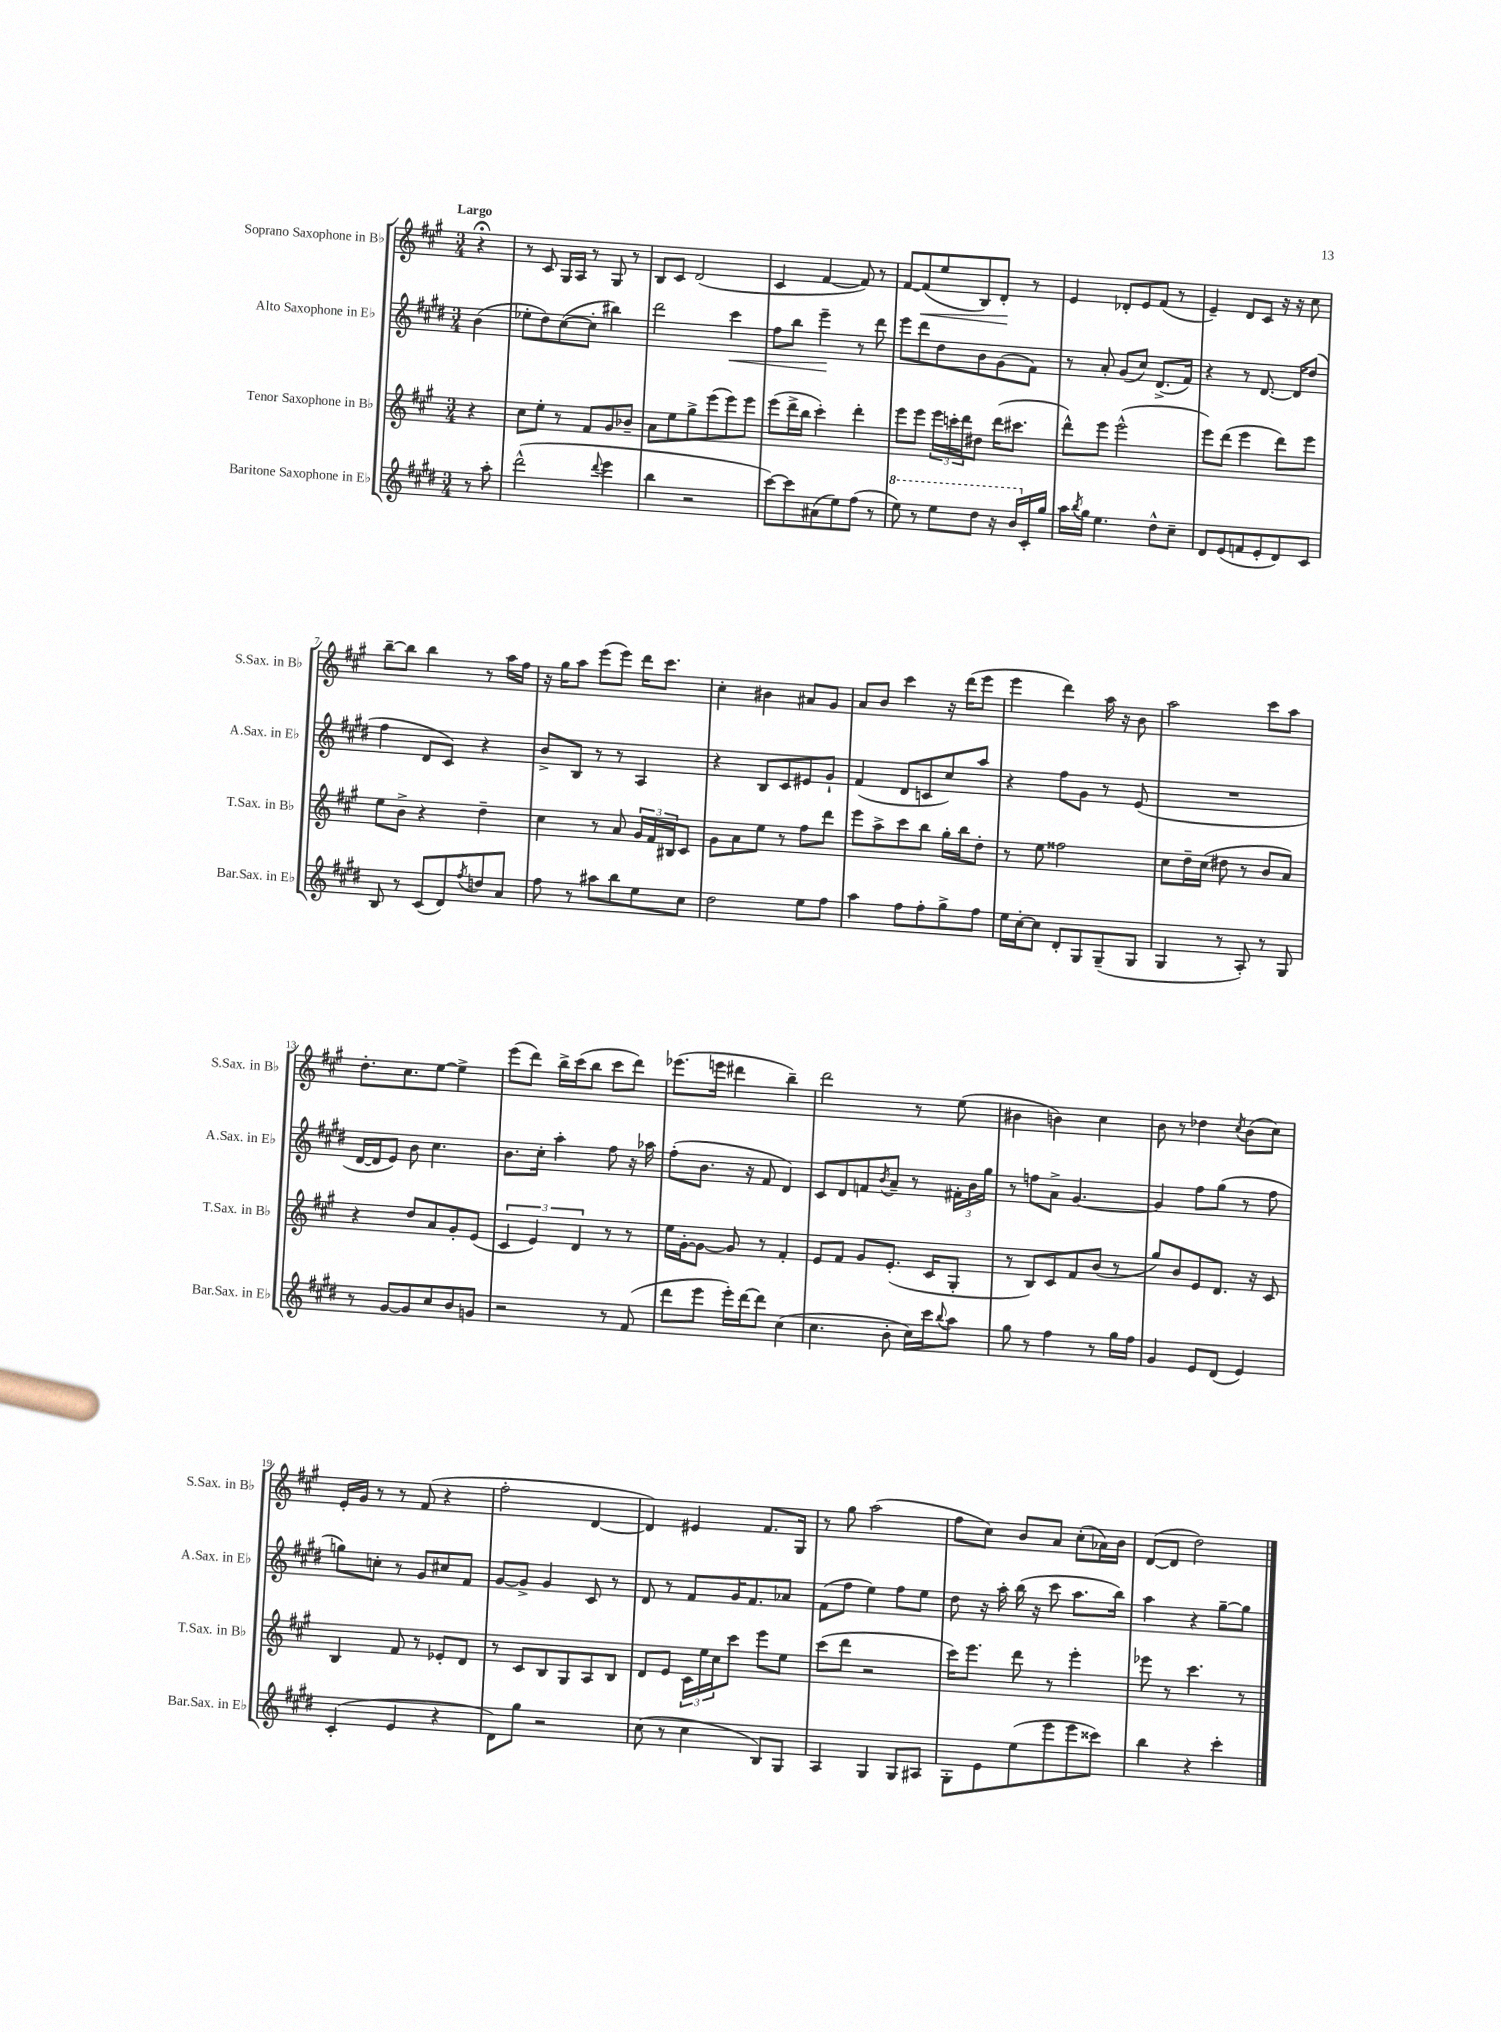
<<
\new StaffGroup <<
\new Staff = "s0" \with { instrumentName = "Soprano Saxophone in Bb" shortInstrumentName = "S.Sax. in Bb" } {
    \clef treble \key a \major \numericTimeSignature \time 3/4 \partial 4 \tempo "Largo"
    r4\fermata |
    r8 cis'8 gis16 a16 r8 gis8 r8 |
    b8 cis'8 d'2( |
    cis'4 fis'4~ fis'8) r8 |
    fis'8~ fis'8\<( e''8 b8) d'8-.\! r8 |
    e'4 des'8-. e'8 fis'8( r8 |
    e'4--) d'8 cis'8 r16 r16 cis''8 |
    b''8~-- b''8 b''4 r8 a''16 fis''16 |
    r16 gis''16 a''8 e'''8( e'''8) d'''16 cis'''8. |
    cis''4-. bis'4 ais'8 gis'8 |
    a'8 b'8 cis'''4 r16 d'''16( e'''8 |
    e'''4 d'''4) a''16 r16 b'8 |
    a''2 cis'''8 a''8 |
    d''8.-. cis''8. e''8~ e''4-> |
    e'''8( d'''8) b''16-> cis'''16( b''8 cis'''8 d'''8) |
    ees'''8.( e'''16 dis'''4 b''4--) |
    d'''2 r8 e''8( |
    bis'4 b'4) cis''4 |
    b'8 r8 des''4 \acciaccatura { cis''8 } b'8( cis''8) |
    e'16-. gis'16 r8 r8 fis'8( r4 |
    fis''2-. d'4~ |
    d'4) eis'4 fis'8. gis16 |
    r8 gis''8 a''2( |
    fis''8 cis''8) b'8 a'8 cis''8-.( aes'16) b'16 |
    d'8~( d'8 d''2) \bar "|." |
}
\new Staff = "s1" \with { instrumentName = "Alto Saxophone in Eb" shortInstrumentName = "A.Sax. in Eb" } {
    \clef treble \key e \major \numericTimeSignature \time 3/4 \partial 4
    b'4( |
    ees''8-. dis''8) cis''8~( cis''8-. bis''4) |
    dis'''2 cis'''4\< |
    fis''8 b''8 e'''4--\! r8 dis'''8 |
    e'''8 dis'''8 dis''8 b'8 gis'8( fis'8) |
    r8 a'8-. gis'8( cis''8) dis'8.->( fis'16) |
    r4 r8 dis'8.~ dis'16 dis''8( |
    fis''4 dis'8 cis'8) r4 |
    b'8-> b8 r8 r8 a4 |
    r4 b8 cis'8 eis'8 gis'8-! |
    fis'4( dis'8 c'8 cis''8) a''8 |
    r4 fis''8 gis'8 r8 e'8( |
    R2. |
    dis'16~ dis'16 e'8) b'8 cis''4. |
    b'8. cis''16-. a''4-. fis''8 r16 aes''16 |
    fis''8-.( b'8. r16 fis'8 dis'4) |
    cis'8 dis'8 f'8 \acciaccatura { b'8 } a'8-- r8 \tuplet 3/2 { fis'16-. b'16 gis''16 } |
    r8 f''8 a'8-> gis'4.~ |
    gis'4 fis''8 gis''8( r8 fis''8 |
    g''8) c''8-. r8 gis'8 cis''8 fis'8 |
    gis'8~ gis'8-> gis'4 cis'8 r8 |
    dis'8 r8 fis'8 gis'16 fis'8. aes'8 |
    fis'8( fis''8 e''4) fis''8 e''8 |
    dis''8 r16 a''16-. b''16( r16 cis'''8 a''8. b''16) |
    a''4 r4 gis''8~-- gis''8 \bar "|." |
}
\new Staff = "s2" \with { instrumentName = "Tenor Saxophone in Bb" shortInstrumentName = "T.Sax. in Bb" } {
    \clef treble \key a \major \numericTimeSignature \time 3/4 \partial 4
    r4 |
    cis''8 e''8-. r8 fis'8 gis'8 bes'8-- |
    a'8 e''8 gis''8-> e'''8( e'''8) e'''8 |
    e'''8( d'''16-> b''16 cis'''4-.) d'''4-. |
    e'''8 e'''8 \tuplet 3/2 { e'''16 c'''16-. d'''16 } dis''8 d'''16( cis'''8. |
    d'''8-^) e'''8 e'''2-^( |
    e'''8) d'''8( e'''4 d'''8) e'''8 |
    e''8 b'8-> r4 d''4-- |
    cis''4 r8 a'8 \tuplet 3/2 { gis'16 fis'16 bis16 } cis'8 |
    gis'8 a'8 e''8 r8 fis''8 d'''8 |
    e'''8 a''8-> cis'''8 b''8 gis''16-. b''16 d''8-. |
    r8 e''8 fisis''2 |
    cis''8 d''16-- cis''16( dis''8 r8 b'8 a'8) |
    r4 d''8 a'8 gis'8-. e'8( |
    \tuplet 3/2 { cis'4 e'4) d'4 } r8 r8 |
    e''16 gis'16~-. gis'8~ gis'8 r8 fis'4-. |
    e'8 fis'8 gis'8 e'8.-.( cis'16 gis8-. |
    r8 b8) cis'8 fis'8 b'8( r8 |
    gis''8) b'8 e'8 d'8. r16 cis'8 |
    b4 fis'8 r8 ees'8-. d'8 |
    r8 cis'8 b8 gis8 a8 b8 |
    d'8 e'8 \tuplet 3/2 { cis'16 e''16 cis''16 } cis'''8 e'''8 e''8 |
    cis'''8( d'''8 r2 |
    cis'''16) e'''8. d'''8 r8 e'''4-. |
    ees'''8 r8 cis'''4. r8 \bar "|." |
}
\new Staff = "s3" \with { instrumentName = "Baritone Saxophone in Eb" shortInstrumentName = "Bar.Sax. in Eb" } {
    \clef treble \key e \major \numericTimeSignature \time 3/4 \partial 4
    r8 a''8-. |
    dis'''2-^( \appoggiatura { dis'''8 } e'''4 |
    b''4 r2 |
    cis'''8~) cis'''8 ais'8( e''8) fis''8( r8 |
    \ottava #1 e'''8) r8 e'''8 dis'''8 r16 b''16 \ottava #0 cis'16-. gis''16 |
    a''16 \acciaccatura { b''8 } gis''16 e''4. dis''8-^ cis''8-- |
    dis'8 e'8( f'8 e'8-. dis'8) cis'8 |
    b8 r8 cis'8( dis'8) \acciaccatura { fis''8 } d''8 a'8 |
    fis''8 r8 ais''8 b''8 e''8 cis''8 |
    dis''2 e''8 fis''8 |
    a''4 fis''8 fis''8-. gis''8-> fis''8 |
    e''16 cis''16~-. cis''8 dis'8-. gis8 gis8--( gis8 |
    gis4 r8 a8-.) r8 gis8 |
    r8 gis'8~ gis'8 cis''8 b'8 g'8 |
    r2 r8 fis'8( |
    dis'''8 e'''8 e'''16-.) dis'''16~ dis'''8 cis''4( |
    cis''4. b'8-. cis''16) cis'''16 \appoggiatura { b''8 } a''8 |
    gis''8 r8 fis''4 r8 gis''16 fis''16 |
    gis'4 e'8 dis'8( e'4) |
    cis'4-.( e'4 r4 |
    dis'8) gis''8 r2 |
    cis''8( r8 cis''4 b8) gis8 |
    a4 gis4 gis8 ais8 |
    gis8-. e'8 e''8( e'''8 e'''8 cisis'''8) |
    b''4 r4 cis'''4-. \bar "|." |
}
>>
>>
